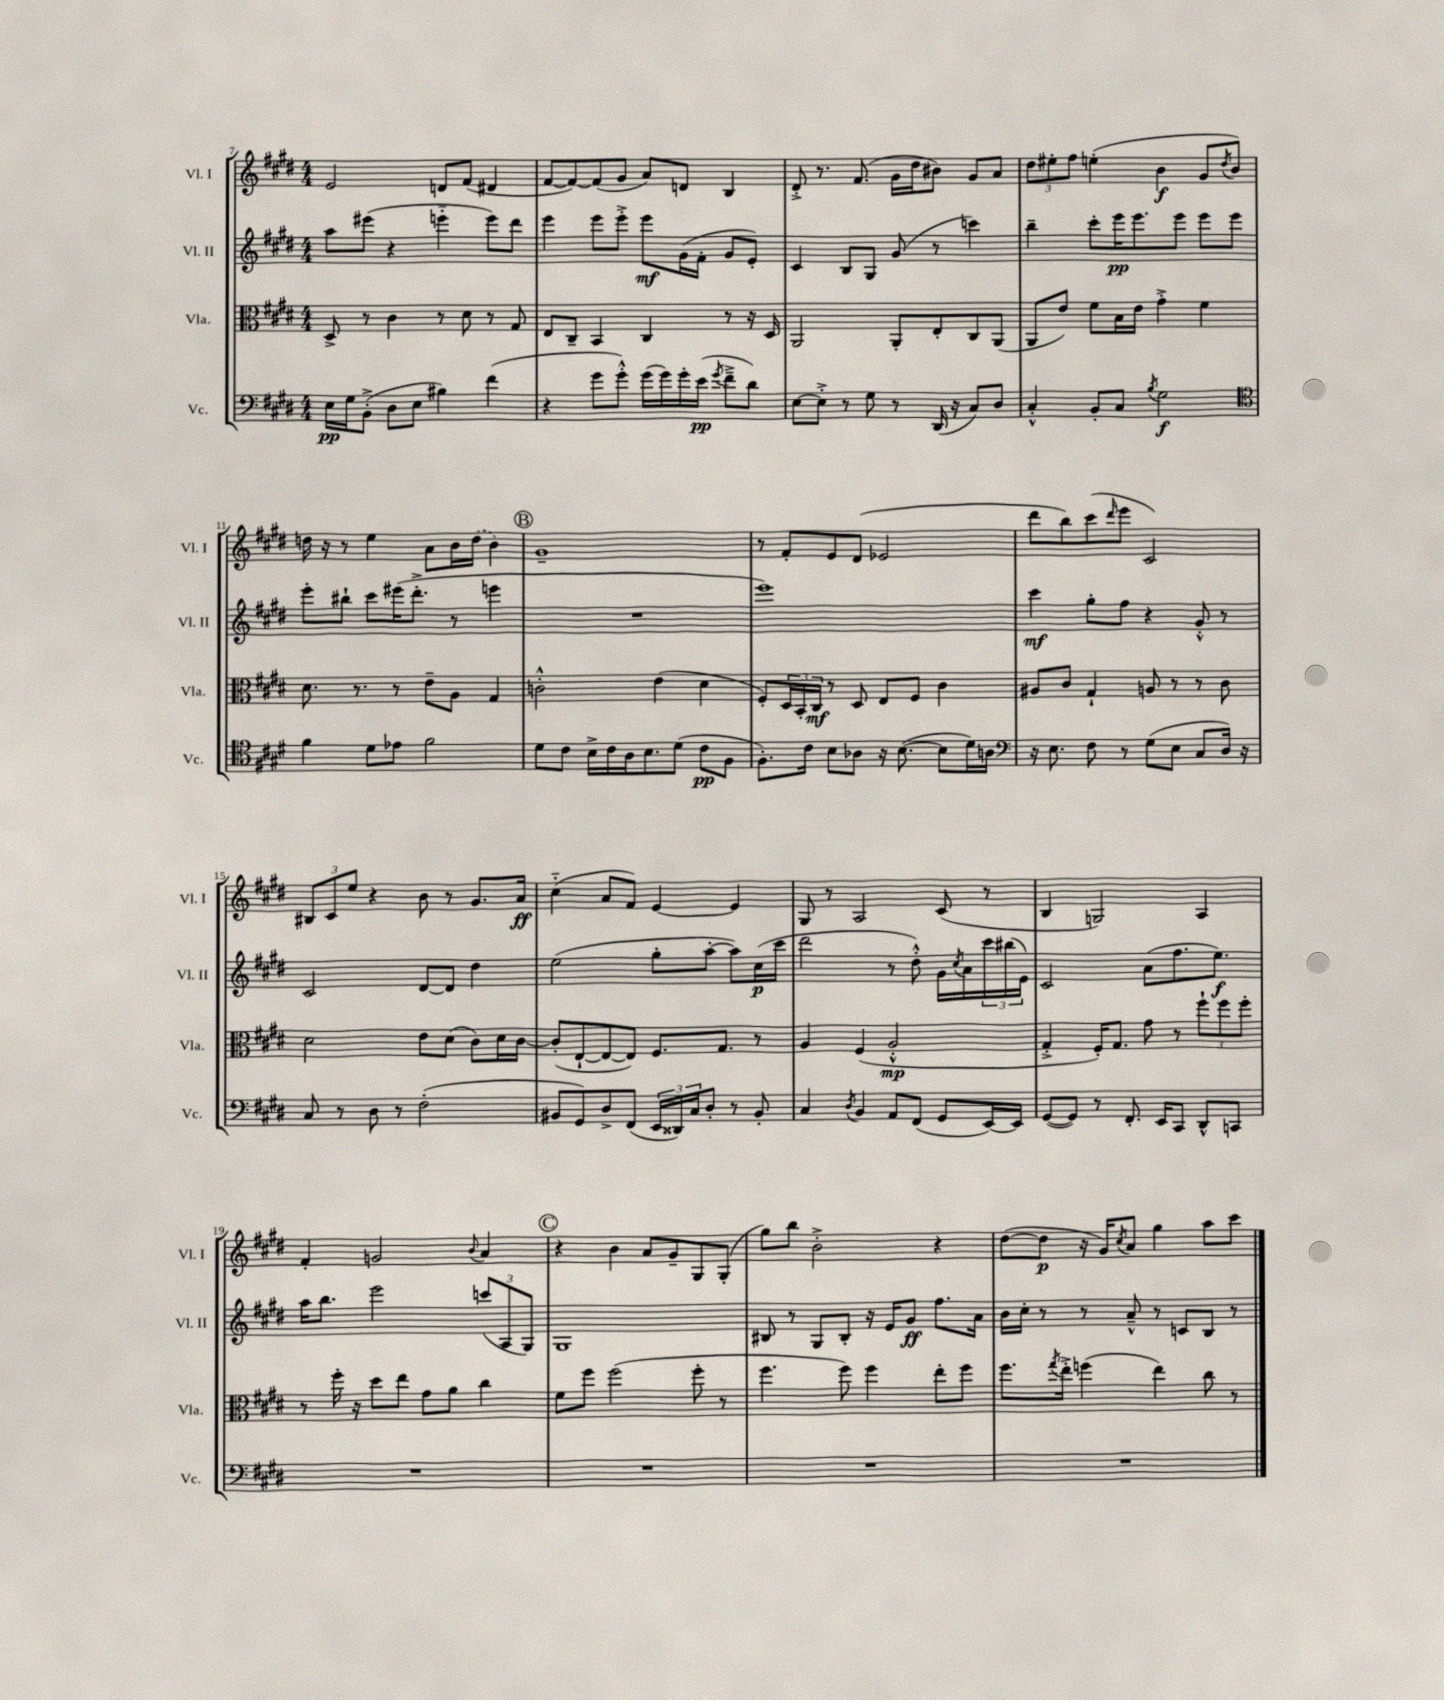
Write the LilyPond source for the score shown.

<<
\new StaffGroup <<
\new Staff = "s0" \with { instrumentName = "Vl. I" shortInstrumentName = "Vl. I" } {
    \clef treble \key e \major \numericTimeSignature \time 4/4
    e'2 d'8 fis'8( dis'4 |
    fis'8~ fis'8~) fis'8( gis'8 a'8) d'8 b4 |
    dis'8-.-> r8. fis'8.( gis'16 dis''16 bis'8) gis'8 a'8 |
    \tuplet 3/2 { dis''8 eis''8-. fis''8 } e''4-.( b'4\f gis'8 \acciaccatura { dis''8 } b'8) |
    d''16 r16 r8 e''4 a'8 b'16 \once \slurDashed d''16( b'4) |
    \mark \markup { \circle "B" } gis'1-- |
    r8 fis'8-. e'8 dis'8( ees'2 |
    dis'''8 b''8) cis'''8( \grace { dis'''16 } e'''8 cis'2) |
    \tuplet 3/2 { bis8 cis'8 e''8 } r4 b'8 r8 gis'8. a'16\ff |
    cis''4-_( a'8 fis'8) e'4~ e'4 |
    gis8 r8 a2 cis'8( r8 |
    b4 g2) a4 |
    fis'4-. g'2 \appoggiatura { b'8 } a'4 |
    \mark \markup { \circle "C" } r4 b'4 a'8 gis'8-- gis8 gis8-.( |
    gis''8) b''8 b'2-.-> r4 |
    dis''8~( dis''8\p r16 gis'16) \acciaccatura { cis''8 } a'8 gis''4 a''8 cis'''8 \bar "|." |
}
\new Staff = "s1" \with { instrumentName = "Vl. II" shortInstrumentName = "Vl. II" } {
    \clef treble \key e \major \numericTimeSignature \time 4/4
    a''8 eis'''8( r4 e'''4-_ e'''8) dis'''8 |
    e'''4 e'''8 e'''8-.-> e'''8\mf gis'16( fis'16-. gis'8 e'8-.) |
    cis'4 b8 gis8 gis'8( r8 c'''4) |
    b''4-- cis'''8-. e'''16\pp e'''8. e'''8 e'''8 e'''8 |
    e'''8-. bis''8-! cis'''8 eis'''16( dis'''8.-.-> r8 e'''4 |
    \mark \markup { \circle "B" } R1 |
    e'''1) |
    cis'''4\mf gis''8-. fis''8 r4 gis'8-.-^ r8 |
    cis'2 dis'8~ dis'8 dis''4 |
    e''2( gis''8-. a''8~-. a''8) cis''16\p( cis'''16 |
    dis'''2 r8 dis''8-.-^) gis'16 \acciaccatura { cis''8 } a'16 \tuplet 3/2 { cis'''16 bis''16( e'16) } |
    cis'2 a'8( fis''8. e''8.\f) |
    a''16 b''8. e'''2 \tuplet 3/2 { c'''8( a8 gis8) } |
    \mark \markup { \circle "C" } gis1 |
    bis8 r8 gis8 bis8-. r16 e'16 gis'8\ff fis''8. a'16 |
    b'16 cis''16-. r8 r8 a'8---^ r8 c'8 b8 r8 \bar "|." |
}
\new Staff = "s2" \with { instrumentName = "Vla." shortInstrumentName = "Vla." } {
    \clef alto \key e \major \numericTimeSignature \time 4/4
    dis8-> r8 cis'4 r8 dis'8 r8 gis8 |
    e8 cis8-- b,4 cis4 r8 r16 dis16 |
    a,2 a,8-. e8-. cis8 a,8( |
    a,8 e'8) fis'8 b16 e'16 gis'4-.-> fis'4 |
    dis'8. r8. r8 e'8-- a8 gis4 |
    \mark \markup { \circle "B" } c'2-.-^ e'4( dis'4 |
    fis8-.) \tuplet 3/2 { dis16 b,16-. cis16\mf } r8 dis8 e8 fis8 cis'4 |
    ais8 cis'8 gis4-! a8 r8 r8 cis'8 |
    dis'2 e'8 dis'8( cis'8) dis'16 cis'16~ |
    cis'8-.( e8~-! e8~ e8) fis8. gis8. r8 |
    a4 fis4( a2-.-^\mp |
    gis4-.-> fis16-.) gis8. gis'8 r8 \tuplet 3/2 { fis''8-! fis''8 fis''8-. } |
    r8 fis''16-. r16 dis''8 e''8 gis'8 a'8 cis''4 |
    \mark \markup { \circle "C" } fis'8 fis''8 fis''2( fis''8-. r8 |
    fis''4. fis''8) fis''4 e''8-. fis''8 |
    fis''8. \acciaccatura { gis''8 } e''16-.-> f''4( e''4) cis''8 r8 \bar "|." |
}
\new Staff = "s3" \with { instrumentName = "Vc." shortInstrumentName = "Vc." } {
    \clef bass \key e \major \numericTimeSignature \time 4/4
    e16\pp gis16 b,8-.->( dis8 e8 bis4) fis'4( |
    r4 gis'8 gis'8-.-^) gis'16( gis'16) gis'16-. e'16\pp( \acciaccatura { gis'8 } fis'8---> dis'8) |
    e8~ e8-.-> r8 gis8 r8 dis,16( r16 cis8) dis8 |
    cis4-.-^ b,8-. cis8 \acciaccatura { b8 } gis2\f |
    \clef tenor fis'4 dis'8 ees'8 fis'2 |
    \mark \markup { \circle "B" } dis'8 cis'8 b16-> cis'16 a16 b8. dis'8( cis'8\pp fis8 |
    fis8.-.) cis'16 b8 aes8 r16 b8.~( b8 dis'16) a16 |
    \clef bass r16 e8. fis8 r8 gis8( e8 cis8 dis16) r16 |
    cis8 r8 dis8 r8 fis2-.( |
    bis,8 gis,8) dis8-> fis,8( \tuplet 3/2 { e,16 disis,16) cis16 } dis8-. r8 bis,8-. |
    cis4 \acciaccatura { dis8 } b,4 a,8 fis,8( gis,8 e,16~) e,16 |
    gis,8~( gis,8) r8 fis,8.-. e,16 cis,8 dis,8-^ c,8 |
    R1 |
    \mark \markup { \circle "C" } R1 |
    R1 |
    R1 \bar "|." |
}
>>
>>
\layout { \context { \Score currentBarNumber = #7 } }
